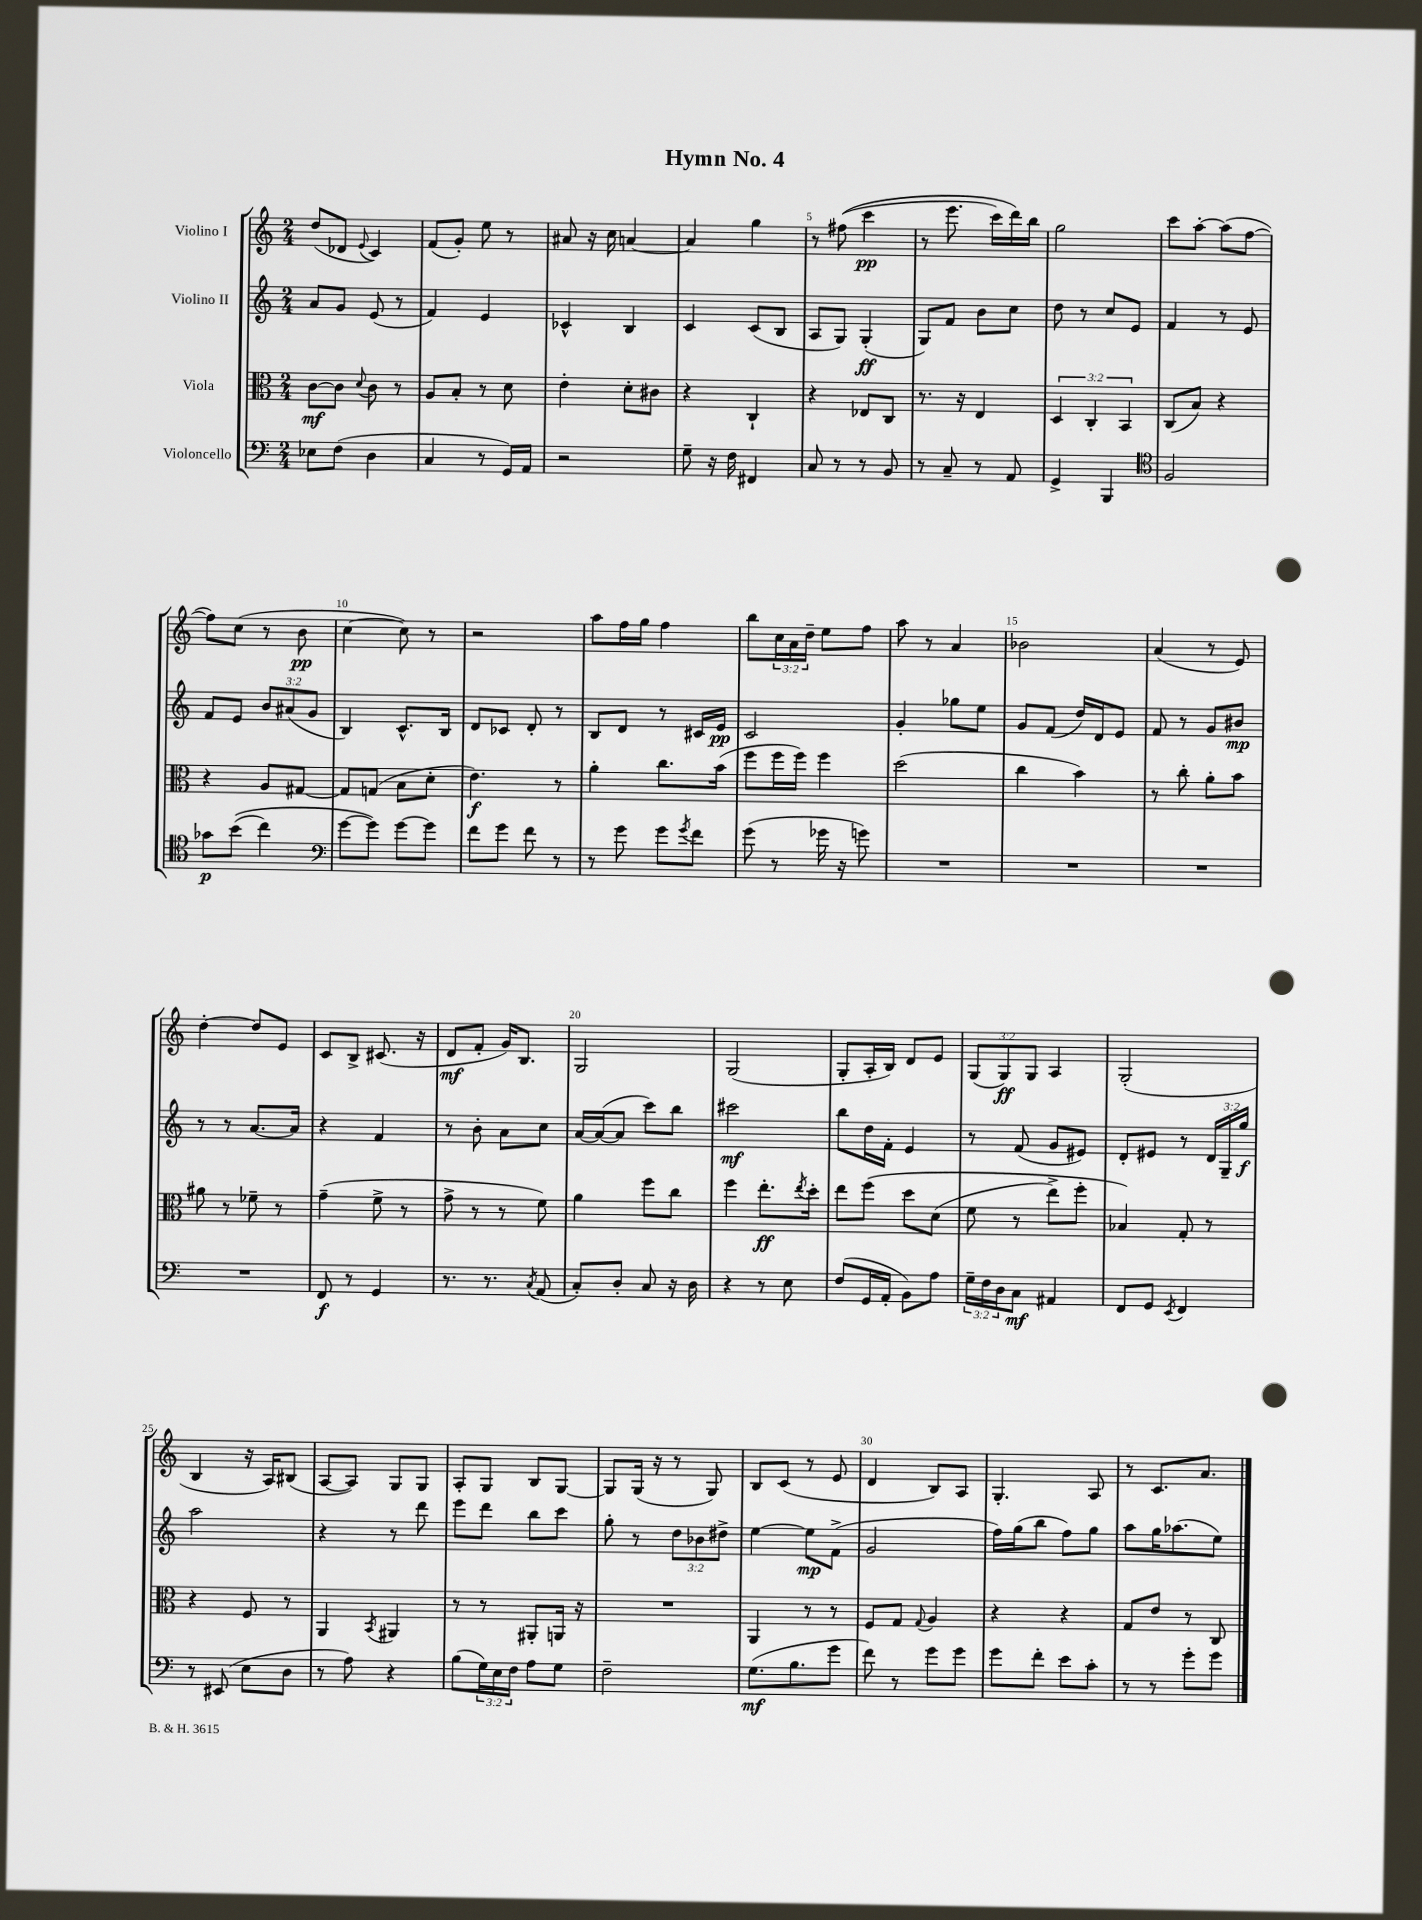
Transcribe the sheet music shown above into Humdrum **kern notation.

**kern	**kern	**kern	**kern
*staff4	*staff3	*staff2	*staff1
*clefF4	*clefC3	*clefG2	*clefG2
*k[]	*k[]	*k[]	*k[]
*M2/4	*M2/4	*M2/4	*M2/4
8E-	[8c	8a	(8dd
(8F	8c]	8g	8d-
.	8qqd	.	8qqe
4D	8c	(8e	4c)
.	8r	8r	.
=	=	=	=
4C	8A	4f)	(8f
.	8B'	.	8g')
8r	8r	4e	8ee
16GG)	8d	.	8r
16AA	.	.	.
=	=	=	=
2r	4e'	4c-^^	8a#
.	.	.	16r
.	.	.	16cc
.	8d'	4B	[4a
.	8c#	.	.
=	=	=	=
8G~	4r	4c	4a]
16r	.	.	.
16F	.	.	.
4FF#	4C`	(8c	4gg
.	.	8B	.
=	=	=	=
8C	4r	8A	8r
8r	.	8G)	&((8ff#
8r	8E-	(4G'	4ccc
8BB	8C	.	.
=	=	=	=
8r	8.r	8G)	8r
8C~	.	8f	8.eee
.	16r	.	.
8r	4E	8b	.
.	.	.	16ccc)
8AA	.	8cc	16ddd&)
.	.	.	16bb
=	=	=	=
4GG^	6D	8dd	2gg
.	.	8r	.
.	6C'	.	.
4BBB	.	8cc	.
.	6BB	.	.
.	.	8e	.
=	=	=	=
*clefC4	*	*	*
2F	(8C	4f	8ccc
.	8B)	.	[8aa'
.	4r	8r	(8aa]
.	.	8e	[8ff
=	=	=	=
8g-	4r	8f	8ff])
&((8b	.	8e	(8cc
4cc)	8A	12b	8r
.	.	(12a#	.
.	[8G#	.	8b
.	.	12g	.
=	=	=	=
*clefF4	*	*	*
[8g	8G#]	4B)	[4cc
8g]&)	(8G	.	.
[8g	8B	8.c^^	8cc])
8g]	8d'	.	8r
.	.	16B	.
=	=	=	=
8f	4.e)	8d	2r
8g	.	8c-	.
8f	.	8d'	.
8r	8r	8r	.
=	=	=	=
8r	4a'	8B	8aa
8g	.	8d	16ff
.	.	.	16gg
8g	8.cc	8r	4ff
8qg	.	.	.
8f	.	16c#	.
.	(16b	16e	.
=	=	=	=
(8g	8ff	2c	8bb
8r	16ff	.	24cc
.	.	.	24a
.	16ff)	.	.
.	.	.	24dd~
16g-	4ff	.	8ee
16r	.	.	.
8g)	.	.	8ff
=	=	=	=
2r	(2dd	4g'	8aa
.	.	.	8r
.	.	8gg-	4a
.	.	8ee	.
=	=	=	=
2r	4cc	8g	2b-
.	.	(8f	.
.	4b)	16dd)	.
.	.	16d	.
.	.	8e	.
=	=	=	=
2r	8r	8f	(4a
.	8cc'	8r	.
.	8a'	8g	8r
.	8b	8b#	8e)
=	=	=	=
2r	8a#	8r	[4dd'
.	8r	8r	.
.	8f-~	[8.a	8dd]
.	8r	.	8e
.	.	16a]	.
=	=	=	=
8FF	(4g~	4r	8c
8r	.	.	8B^
4GG	8f^	4f	(8.c#
.	8r	.	.
.	.	.	16r
=	=	=	=
8.r	8g^	8r	8d
.	8r	8b'	8f'
8.r	.	.	.
.	8r	8a	16g)
.	.	.	8.B
8qC	.	.	.
(8AA	8f)	8cc	.
=	=	=	=
8C')	4a	[16a	2G
.	.	(16a_	.
8D'	.	8a]	.
8C	8ff	8ccc)	.
16r	8cc	8bb	.
16D	.	.	.
=	=	=	=
4r	4ff	2ccc#	(2G
8r	8.ee'	.	.
8E	.	.	.
.	8qee	.	.
.	16dd'	.	.
=	=	=	=
(8F	8ee	8bb	8G'
16GG	&(8ff	16dd	16A'
16AA'	.	16f'	16B)
8BB)	8dd	4e	8d
8A	(8d	.	8e
=	=	=	=
24G~	8f	8r	(12G
24F	.	.	.
24D	.	.	12G)
8C	8r	(8f	.
.	.	.	12G
4AA#	8ee^)	8g	4A
.	8ff'	8e#)	.
=	=	=	=
8FF	4B-&)	8d'	(2G'
8GG	.	8e#	.
8qEE	.	.	.
4FF	8G'	8r	.
.	8r	24d	.
.	.	24G~	.
.	.	24gg	.
=	=	=	=
8r	4r	2aa	4B
(8EE#	.	.	.
8E	8F	.	16r
.	.	.	16A)
8D	8r	.	(8B#
=	=	=	=
8r	4AA	4r	[8A
8A)	.	.	8A])
.	8qBB	.	.
4r	4AA#	8r	8G
.	.	8ddd	8G
=	=	=	=
(8B	8r	8eee	8A'
24G)	8r	8ddd	8G
24E	.	.	.
24F	.	.	.
8A	8AA#'	8bb	8B
8G	16AA	8ccc	[8G
.	16r	.	.
=	=	=	=
2F~	2r	8gg'	8G]
.	.	8r	(16G
.	.	.	16r
.	.	12dd	8r
.	.	12b-	.
.	.	.	8G)
.	.	12dd#^	.
=	=	=	=
(8.G	4AA	[4ee	8B
.	.	.	(8c
8.B	.	.	.
.	8r	8ee]	8r
8g	8r	(8f^	8e
=	=	=	=
8f)	8F	2g	4d
8r	8G	.	.
.	8qqG	.	.
8g	4A	.	8B)
8g	.	.	8A
=	=	=	=
8g	4r	16ff)	4.G'
.	.	(16gg	.
8f'	.	8bb	.
8e	4r	8ff)	.
8c'	.	8gg	8A
=	=	=	=
8r	8G	8aa	8r
8r	8e	16gg	8.c
.	.	(8.aa-	.
8g'	8r	.	.
.	.	.	8.a
8g	8C	8ee)	.
==	==	==	==
*-	*-	*-	*-
